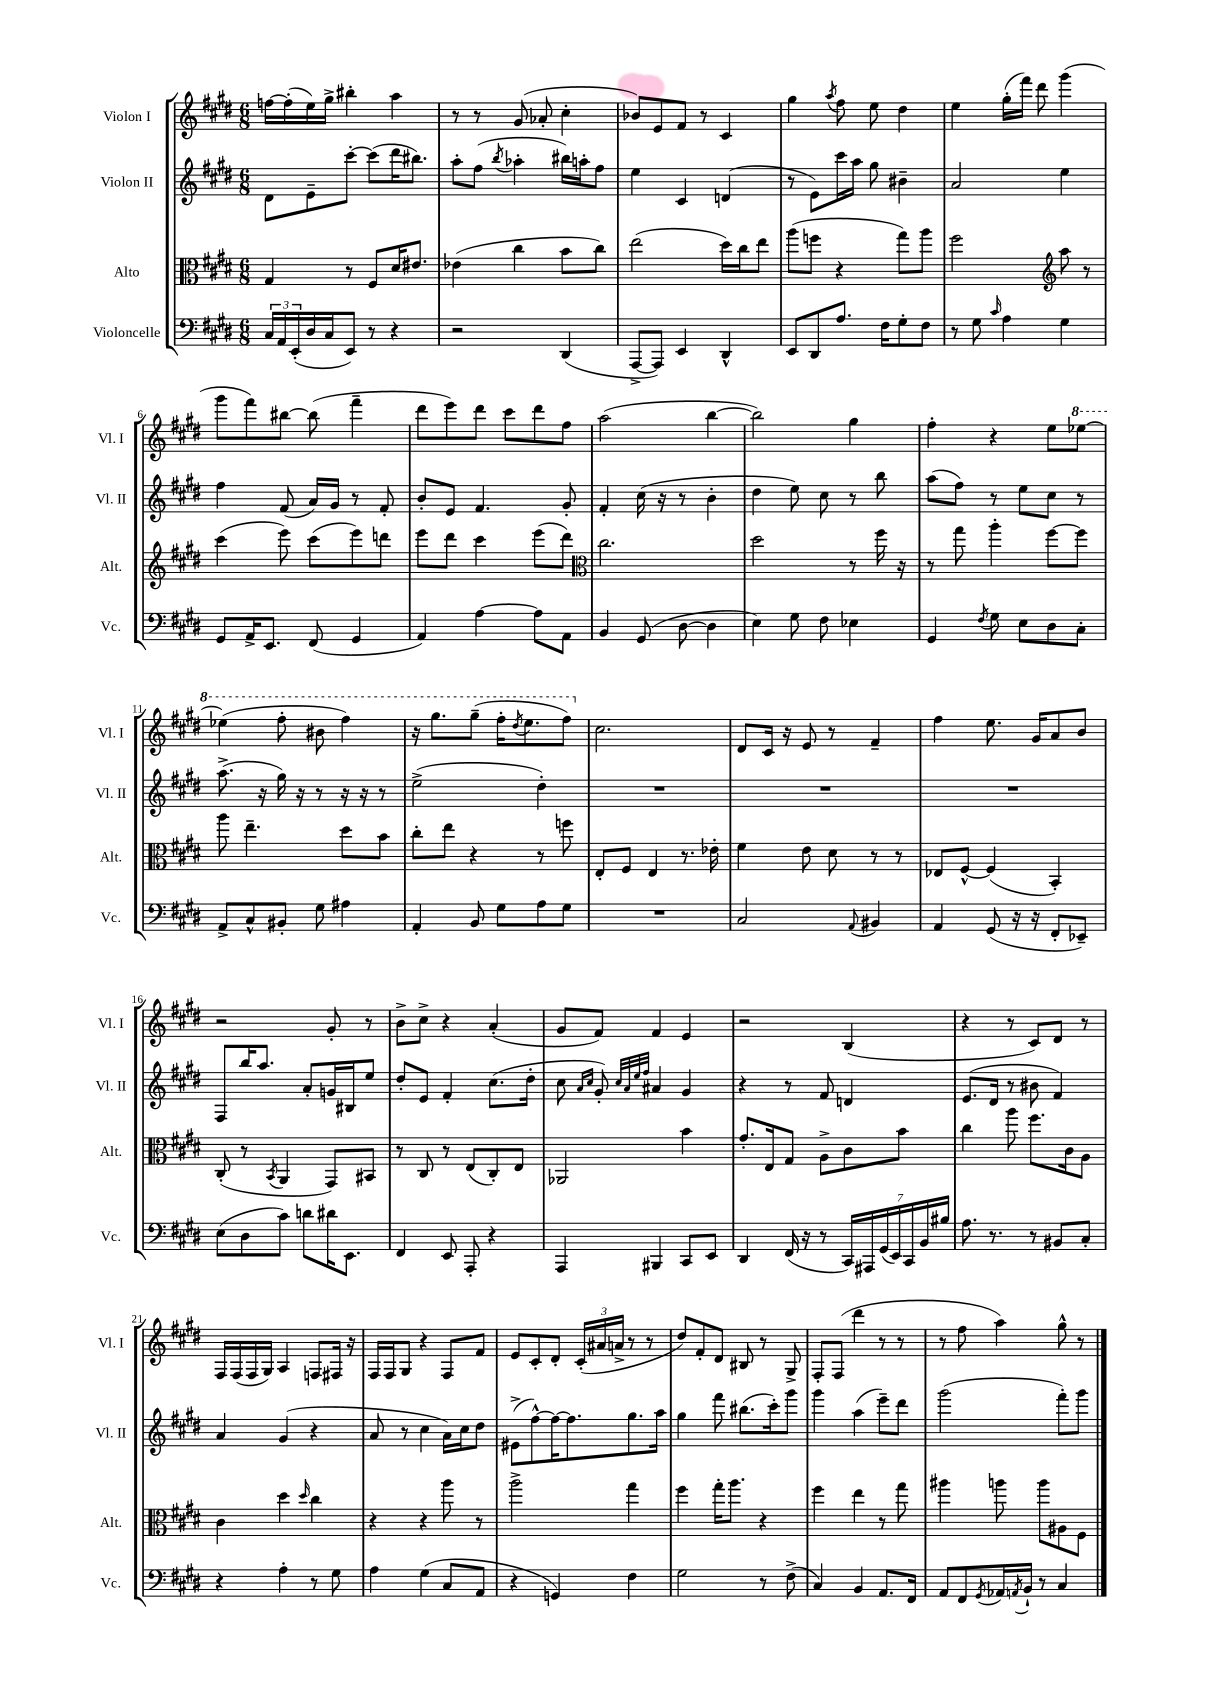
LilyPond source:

<<
\new StaffGroup <<
\new Staff = "s0" \with { instrumentName = "Violon I" shortInstrumentName = "Vl. I" } {
    \clef treble \key e \major \numericTimeSignature \time 6/8
    f''16~ f''16-.( e''16) gis''16-> bis''4-. a''4 |
    r8 r8 gis'8( aes'8-. cis''4-. |
    bes'8) e'8 fis'8 r8 cis'4 |
    gis''4 \acciaccatura { a''8 } fis''8 e''8 dis''4 |
    e''4 gis''16-.( fis'''16) dis'''8 gis'''4( |
    gis'''8 fis'''8) bis''8~ bis''8( fis'''4-- |
    dis'''8 e'''8) dis'''8 cis'''8 dis'''8 fis''8 |
    a''2( b''4~ |
    b''2) gis''4 |
    fis''4-. r4 e''8 \ottava #1 ees'''8~ |
    ees'''4( fis'''8-. bis''8 fis'''4) |
    r16 gis'''8. gis'''8--( fis'''16-. \acciaccatura { dis'''8 } e'''8. fis'''8) \ottava #0 |
    cis''2. |
    dis'8 cis'16 r16 e'8 r8 fis'4-- |
    fis''4 e''8. gis'16 a'8 b'8 |
    r2 gis'8-. r8 |
    b'8-> cis''8-> r4 a'4-.( |
    gis'8 fis'8) fis'4 e'4 |
    r2 b4( |
    r4 r8 cis'8) dis'8 r8 |
    fis16 fis16( fis16 gis16) a4 f8 fis16 r16 |
    fis16 fis16 gis8 r4 fis8 fis'8 |
    e'8 cis'8-. dis'8-. \tuplet 3/2 { cis'16-.( ais'16 a'16-> } r8 r8 |
    dis''8) fis'8-. dis'8 bis8 r8 gis8-> |
    fis8-. fis8( dis'''4 r8 r8 |
    r8 fis''8 a''4) gis''8-^ r8 \bar "|." |
}
\new Staff = "s1" \with { instrumentName = "Violon II" shortInstrumentName = "Vl. II" } {
    \clef treble \key e \major \numericTimeSignature \time 6/8
    dis'8 e'8-- cis'''8~-. cis'''8( dis'''16 bis''8.) |
    a''8-. fis''8( \acciaccatura { b''8 } aes''4-. bis''16) a''16-. fis''8 |
    e''4 cis'4 d'4( |
    r8 e'8) cis'''16 a''16 gis''8 bis'4-- |
    a'2 e''4 |
    fis''4 fis'8( a'16) gis'16 r8 fis'8-. |
    b'8-. e'8 fis'4. gis'8-. |
    fis'4-. cis''16( r16 r8 b'4-. |
    dis''4 e''8) cis''8 r8 b''8 |
    a''8( fis''8) r8 e''8 cis''8 r8 |
    a''8.->( r16 gis''16) r16 r8 r16 r16 r8 |
    e''2->( dis''4-.) |
    R2. |
    R2. |
    R2. |
    fis8 b''16 a''8. a'8-. g'16 bis16 e''8 |
    dis''8-. e'8 fis'4-. cis''8.( dis''16-. |
    cis''8 \grace { a'16 cis''16 } gis'8-.) \grace { cis''32 a'32 e''32 fis''32 } ais'4 gis'4 |
    r4 r8 fis'8 d'4 |
    e'8.( dis'16 r8 bis'8 fis'4) |
    a'4 gis'4( r4 |
    a'8 r8 cis''4 a'16) cis''16 dis''8 |
    eis'8->( fis''8~-^) fis''16~ fis''8. gis''8. a''16 |
    gis''4 fis'''8 bis''8.( cis'''16-.) gis'''8 |
    gis'''4 a''4( e'''8--) dis'''8 |
    gis'''2( fis'''8-.) gis'''8 \bar "|." |
}
\new Staff = "s2" \with { instrumentName = "Alto" shortInstrumentName = "Alt." } {
    \clef alto \key e \major \numericTimeSignature \time 6/8
    gis4 r8 fis8 dis'16 eis'8. |
    ees'4( cis''4 b'8 cis''8) |
    e''2( dis''16) cis''16 e''8 |
    a''8( f''8 r4 gis''8) a''8 |
    fis''2 \clef treble a''8 r8 |
    cis'''4( e'''8) cis'''8( e'''8) d'''8 |
    e'''8 dis'''8 cis'''4 e'''8( dis'''8) |
    \clef alto cis''2. |
    dis''2 r8 fis''16 r16 |
    r8 gis''8 a''4-. fis''8~ fis''8 |
    a''8 e''4.-- dis''8 b'8 |
    cis''8-. e''8 r4 r8 f''8 |
    e8-. fis8 e4 r8. ees'16-. |
    fis'4 e'8 dis'8 r8 r8 |
    ees8 fis8~-^ fis4( b,4-.) |
    cis8-.( r8 \acciaccatura { b,8 } a,4 gis,8) bis,8 |
    r8 cis8 r8 e8( cis8-.) e8 |
    aes,2 b'4 |
    gis'8.-. e16 gis8 a8-> cis'8 b'8 |
    cis''4 a''8 fis''8. cis'16 a8 |
    cis'4 dis''4 \grace { dis''16 } cis''4 |
    r4 r4 a''8 r8 |
    a''2-> gis''4 |
    fis''4 gis''16-. a''8. r4 |
    fis''4 e''4 r8 gis''8 |
    ais''4 a''8 a''8 ais8 fis8 \bar "|." |
}
\new Staff = "s3" \with { instrumentName = "Violoncelle" shortInstrumentName = "Vc." } {
    \clef bass \key e \major \numericTimeSignature \time 6/8
    \tuplet 3/2 { cis16 a,16 e,16-.( } dis16 cis16 e,8) r8 r4 |
    r2 dis,4( |
    a,,8~-> a,,8) e,4 dis,4-^ |
    e,8 dis,8 a8. fis16 gis8-. fis8 |
    r8 gis8 \grace { cis'16 } a4 gis4 |
    gis,8 a,16-> e,8. fis,8( gis,4 |
    a,4) a4~ a8 a,8 |
    b,4 gis,8( dis8~ dis4 |
    e4) gis8 fis8 ees4 |
    gis,4 \acciaccatura { fis8 } gis8 e8 dis8 cis8-. |
    a,8-> cis8-^ bis,8-. gis8 ais4 |
    a,4-. b,8 gis8 a8 gis8 |
    R2. |
    cis2 \appoggiatura { a,8 } bis,4 |
    a,4 gis,8( r16 r16 fis,8-. ees,8--) |
    e8( dis8 cis'8) d'8 dis'16 e,8. |
    fis,4 e,8 a,,8-. r4 |
    a,,4 bis,,4 cis,8 e,8 |
    dis,4 fis,16( r16 r8 \tuplet 7/4 { cis,16) ais,,16 gis,16( e,16) cis,16 b,16 bis16 } |
    a8. r8. r8 bis,8 cis8-. |
    r4 a4-. r8 gis8 |
    a4 gis4( cis8 a,8 |
    r4 g,4) fis4 |
    gis2 r8 fis8->( |
    cis4) b,4 a,8. fis,16 |
    a,8 fis,8 \acciaccatura { gis,8 } aes,16 \acciaccatura { a,8 } b,16-! r8 cis4 \bar "|." |
}
>>
>>
